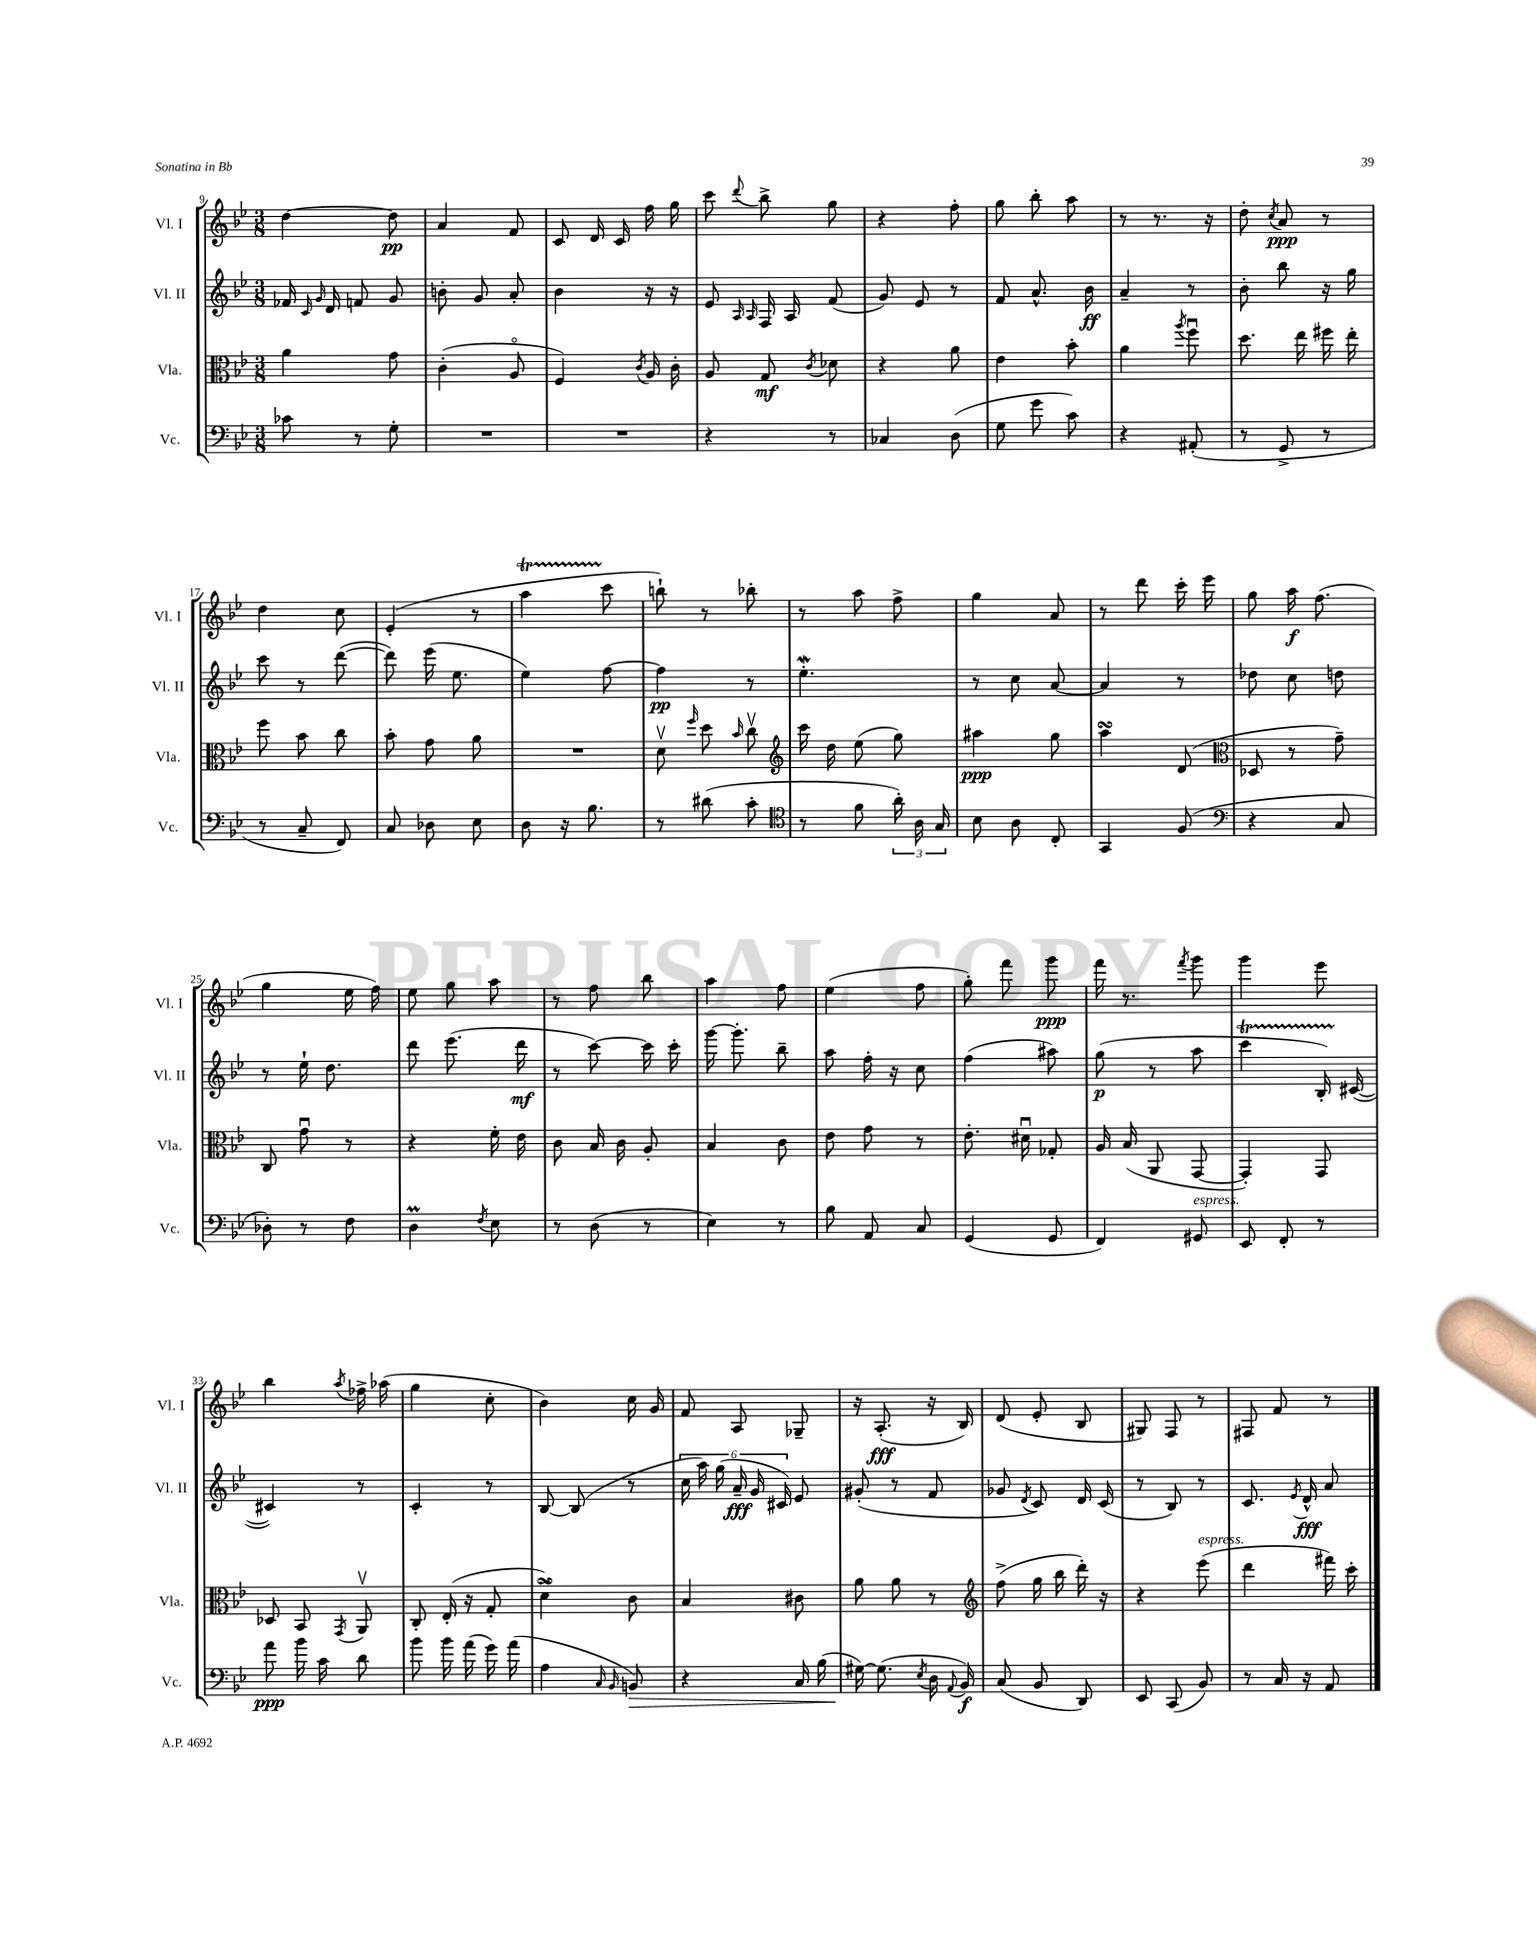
<<
\new StaffGroup <<
\new Staff = "s0" \with { instrumentName = "Vl. I" shortInstrumentName = "Vl. I" } {
    \clef treble \key bes \major \numericTimeSignature \time 3/8
    \autoBeamOff d''4~ d''8\pp |
    a'4 f'8 |
    c'8 d'16 c'16 f''16 g''16 |
    c'''8 \appoggiatura { d'''8 } bes''8-> g''8 |
    r4 f''8-. |
    g''8 bes''8-. a''8 |
    r8 r8. r16 |
    d''8-. \acciaccatura { c''8 } a'8\ppp r8 |
    d''4 c''8 |
    ees'4-.( r8 |
    a''4\startTrillSpan c'''8\stopTrillSpan |
    b''8-!) r8 bes''8-. |
    r8 a''8 f''8-> |
    g''4 a'8 |
    r8 d'''8 c'''16-. ees'''16 |
    g''8 a''16\f f''8.( |
    g''4 ees''16 f''16) |
    ees''8 g''8 a''8 |
    r8 f''8 bes''8 |
    a''4 f''8 |
    ees''4( f''8 |
    g''8-.) f'''8 g'''8\ppp |
    f'''16 r8. \acciaccatura { f'''8 } g'''8 |
    g'''4 ees'''8 |
    bes''4 \acciaccatura { a''8 } fes''16-> aes''16( |
    g''4 c''8-. |
    bes'4) c''16 g'16 |
    f'8 a8 ges8-- |
    r16 a8.-.\fff( r16 bes16) |
    d'8( ees'8-. bes8 |
    gis8) f8 r8 |
    fis8 f'8 r8 \bar "|." |
}
\new Staff = "s1" \with { instrumentName = "Vl. II" shortInstrumentName = "Vl. II" } {
    \clef treble \key bes \major \numericTimeSignature \time 3/8
    \autoBeamOff fes'16 \grace { c'16 g'16 } d'16 f'8 g'8 |
    b'8-. g'8 a'8-. |
    bes'4 r16 r16 |
    ees'8 \grace { a16 a16 } f16 a16 f'8( |
    g'8) ees'8 r8 |
    f'8 a'8.-^ bes'16\ff |
    a'4-- r8 |
    bes'8-. bes''8 r16 g''16 |
    c'''8 r8 d'''8~( |
    d'''8) ees'''16( ees''8. |
    ees''4) f''8~ |
    f''4\pp r8 |
    ees''4.-.\mordent |
    r8 c''8 a'8~ |
    a'4 r8 |
    des''8 c''8 d''8 |
    r8 ees''16-! d''8. |
    d'''8 ees'''8.( d'''16\mf |
    r8 c'''8~) c'''16 c'''16-. |
    g'''16~ g'''8.-. bes''8-- |
    a''8 f''16-. r16 c''8 |
    f''4( ais''8) |
    g''8\p( r8 a''8 |
    c'''4\startTrillSpan bes16-.) cis'16~\stopTrillSpan( |
    cis'4) r8 |
    c'4-. r8 |
    bes8~ bes8( r8 |
    \tuplet 6/4 { c''16 a''16) g''16( a'16--\fff g'16 cis'16) } ees'8 |
    gis'8-.( r8 f'8 |
    ges'8 \acciaccatura { d'8 } c'8) d'16 c'16( |
    r8 bes8) r8 |
    c'8. \acciaccatura { ees'8 } d'16-^\fff a'8 \bar "|." |
}
\new Staff = "s2" \with { instrumentName = "Vla." shortInstrumentName = "Vla." } {
    \clef alto \key bes \major \numericTimeSignature \time 3/8
    \autoBeamOff a'4 g'8 |
    c'4-.( a8\flageolet |
    f4) \acciaccatura { c'8 } a16 c'16-. |
    a8 g8\mf \acciaccatura { c'8 } des'8 |
    r4 a'8 |
    ees'4 bes'8-. |
    a'4 \acciaccatura { a''8 } f''8\downbow |
    d''8. ees''16 fis''16 ees''16-. |
    f''8 bes'8 c''8 |
    bes'8-. g'8 a'8 |
    R4. |
    d'8\upbow \grace { f''16 } d''8 \grace { bes'16 } c''8\upbow |
    \clef treble c'''16 d''16 ees''8( g''8) |
    ais''4\ppp g''8 |
    a''4\turn d'8( |
    \clef alto des8 r8 g'8--) |
    c8 g'8\downbow r8 |
    r4 f'16-. ees'16 |
    c'8 bes16 c'16 a8-. |
    bes4 c'8 |
    ees'8 g'8 r8 |
    ees'8.-. dis'16\downbow ges8-. |
    a16 bes16( a,8 g,8~ |
    g,4-.) g,8 |
    des8 bes,8 \acciaccatura { g,8 } a,8\upbow |
    c8-. ees16-.( r16 g8-. |
    d'4->\turn) c'8 |
    bes4 cis'8 |
    a'8 a'8 r8 |
    \clef treble f''8->( g''16 bes''16 d'''16-.) r16 |
    r4 ees'''8^\markup { \italic "espress." }( |
    d'''4 fis'''16) c'''16-. \bar "|." |
}
\new Staff = "s3" \with { instrumentName = "Vc." shortInstrumentName = "Vc." } {
    \clef bass \key bes \major \numericTimeSignature \time 3/8
    \autoBeamOff ces'8 r8 g8-. |
    R4. |
    R4. |
    r4 r8 |
    ces4 d8( |
    g8 g'8 c'8) |
    r4 ais,8-.( |
    r8 g,8-> r8 |
    r8 c8-- f,8) |
    c8 des8 ees8 |
    d8 r16 bes8. |
    r8 dis'8( c'8-. |
    \clef tenor r8 f'8 \tuplet 3/2 { a'16-.) a16 g16 } |
    bes8 a8 c8-. |
    g,4 f8( |
    \clef bass r4 c8 |
    des8-.) r8 f8 |
    d4\prall \acciaccatura { f8 } ees8 |
    r8 d8( r8 |
    ees4) r8 |
    bes8 a,8 c8 |
    g,4( g,8 |
    f,4) gis,8^\markup { \italic "espress." } |
    ees,8 f,8-. r8 |
    a'8\ppp bes'16 c'16 d'8 |
    bes'8 bes'16 a'16( g'16) a'16( |
    a4 \grace { c16 bes,16 } b,8\>) |
    r4 c16 bes16( |
    gis16~\!) gis8.( \acciaccatura { ees8 } d16 \appoggiatura { a,8 } bes,16\f) |
    c8( bes,8 d,8) |
    ees,8 c,8( bes,8) |
    r8 c16 r16 a,8 \bar "|." |
}
>>
>>
\layout { \context { \Score currentBarNumber = #9 } }
